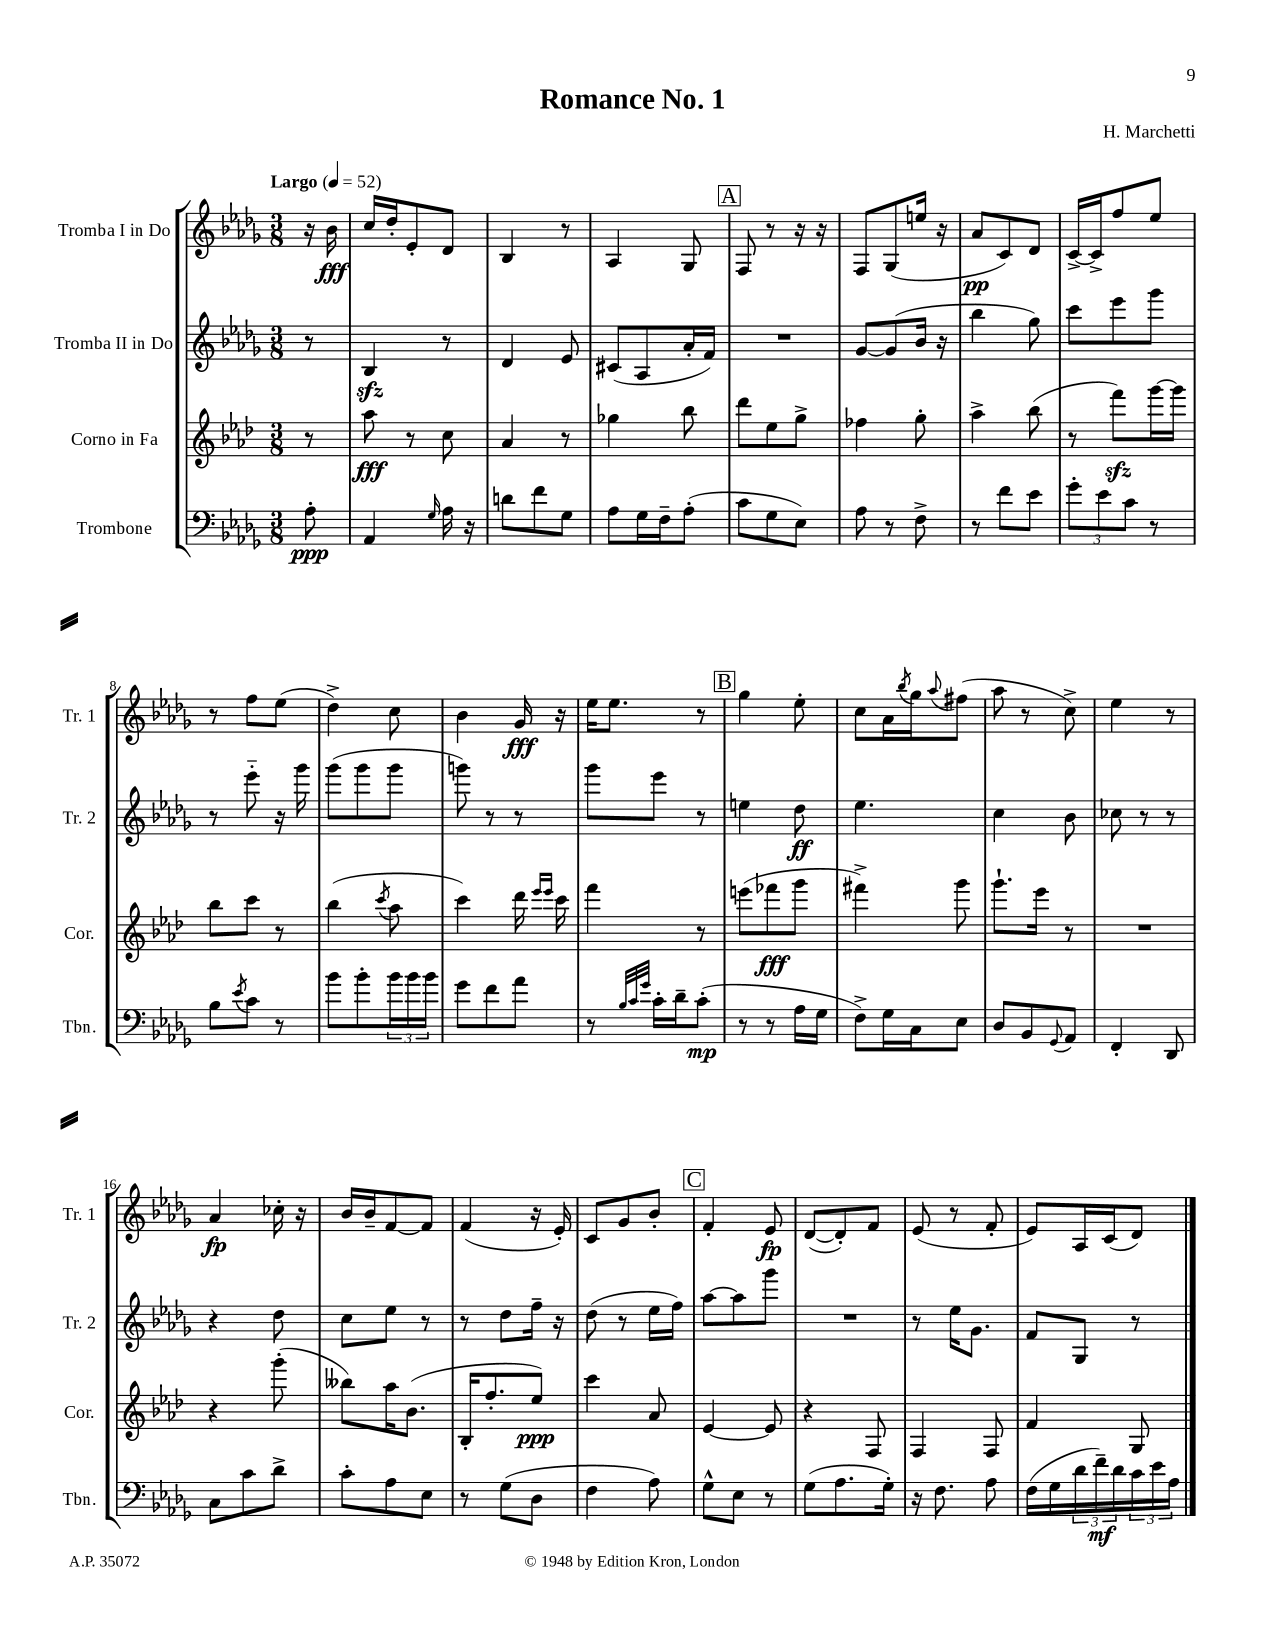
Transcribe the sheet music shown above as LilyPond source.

\header { title = "Romance No. 1" composer = "H. Marchetti" }
<<
\new StaffGroup <<
\new Staff = "s0" \with { instrumentName = "Tromba I in Do" shortInstrumentName = "Tr. 1" } {
    \clef treble \key des \major \numericTimeSignature \time 3/8 \partial 8 \tempo "Largo" 4 = 52
    r16 bes'16\fff |
    c''16 des''16-. ees'8-. des'8 |
    bes4 r8 |
    aes4 ges8 |
    \mark \markup { \box "A" } f8 r8 r16 r16 |
    f8 ges8( e''16 r16 |
    aes'8\pp c'8) des'8 |
    c'16~-> c'16-> f''8 ees''8 |
    r8 f''8 ees''8( |
    des''4->) c''8 |
    bes'4 ges'16\fff r16 |
    ees''16 ees''8. r8 |
    \mark \markup { \box "B" } ges''4 ees''8-. |
    c''8 aes'16 \acciaccatura { bes''8 } ges''16 \appoggiatura { aes''8 } fis''8( |
    aes''8 r8 c''8->) |
    ees''4 r8 |
    aes'4\fp ces''16-. r16 |
    bes'16 bes'16-- f'8~ f'8 |
    f'4( r16 ees'16-.) |
    c'8 ges'8 bes'8-. |
    \mark \markup { \box "C" } f'4-. ees'8\fp |
    des'8~( des'8-.) f'8 |
    ees'8( r8 f'8-. |
    ees'8) aes16 c'16( des'8) \bar "|." |
}
\new Staff = "s1" \with { instrumentName = "Tromba II in Do" shortInstrumentName = "Tr. 2" } {
    \clef treble \key des \major \numericTimeSignature \time 3/8 \partial 8
    r8 |
    bes4\sfz r8 |
    des'4 ees'8 |
    cis'8( aes8 aes'16-. f'16) |
    \mark \markup { \box "A" } R4. |
    ges'8~ ges'8( bes'16 r16 |
    bes''4 ges''8) |
    c'''8 ees'''8 ges'''8 |
    r8 ees'''8-_ r16 ges'''16 |
    ges'''8( ges'''8 ges'''8 |
    g'''8) r8 r8 |
    ges'''8 ees'''8 r8 |
    \mark \markup { \box "B" } e''4 des''8\ff |
    ees''4. |
    c''4 bes'8 |
    ces''8 r8 r8 |
    r4 des''8 |
    c''8 ees''8 r8 |
    r8 des''8 f''16-- r16 |
    des''8( r8 ees''16 f''16) |
    \mark \markup { \box "C" } aes''8~ aes''8 ges'''8 |
    R4. |
    r8 ees''16 ges'8. |
    f'8 ges8 r8 \bar "|." |
}
\new Staff = "s2" \with { instrumentName = "Corno in Fa" shortInstrumentName = "Cor." } {
    \clef treble \key aes \major \numericTimeSignature \time 3/8 \partial 8
    r8 |
    aes''8\fff r8 c''8 |
    aes'4 r8 |
    ges''4 bes''8 |
    \mark \markup { \box "A" } des'''8 ees''8 g''8-> |
    fes''4 g''8-. |
    aes''4-> bes''8( |
    r8 f'''8\sfz) g'''16~ g'''16 |
    bes''8 c'''8 r8 |
    bes''4( \acciaccatura { c'''8 } aes''8 |
    c'''4) des'''16 \grace { ees'''16 ees'''16 } c'''16 |
    f'''4 r8 |
    \mark \markup { \box "B" } e'''8( fes'''8\fff g'''8 |
    fis'''4->) g'''8 |
    g'''8.-! ees'''16 r8 |
    R4. |
    r4 g'''8-.( |
    beses''8) aes''16 bes'8.( |
    bes16-. f''8.-. ees''8\ppp) |
    c'''4 aes'8 |
    \mark \markup { \box "C" } ees'4~ ees'8 |
    r4 f8 |
    f4 f8 |
    f'4 g8 \bar "|." |
}
\new Staff = "s3" \with { instrumentName = "Trombone" shortInstrumentName = "Tbn." } {
    \clef bass \key des \major \numericTimeSignature \time 3/8 \partial 8
    aes8-.\ppp |
    aes,4 \grace { ges16 } aes16 r16 |
    d'8 f'8 ges8 |
    aes8 ges16 f16-- aes8-.( |
    \mark \markup { \box "A" } c'8 ges8 ees8) |
    aes8 r8 f8-> |
    r8 f'8 ees'8 |
    \tuplet 3/2 { ges'8-. ees'8 c'8 } r8 |
    bes8 \acciaccatura { ees'8 } c'8 r8 |
    bes'8 bes'8-. \tuplet 3/2 { bes'16 bes'16 bes'16 } |
    ges'8 f'8 aes'8 |
    r8 \grace { bes32 c'32 ges'32 } c'16-. des'16-- c'8-.\mp( |
    \mark \markup { \box "B" } r8 r8 aes16 ges16 |
    f8->) ges16 c16 ees8 |
    des8 bes,8 \appoggiatura { ges,8 } aes,8 |
    f,4-. des,8 |
    c8 c'8 des'8-> |
    c'8-. aes8 ees8 |
    r8 ges8( des8 |
    f4 aes8) |
    \mark \markup { \box "C" } ges8-^ ees8 r8 |
    ges8( aes8. ges16-.) |
    r16 f8. aes8 |
    f16( ges16 \tuplet 3/2 { des'16 f'16--\mf) des'16 } \tuplet 3/2 { c'16 ees'16 aes16 } \bar "|." |
}
>>
>>
